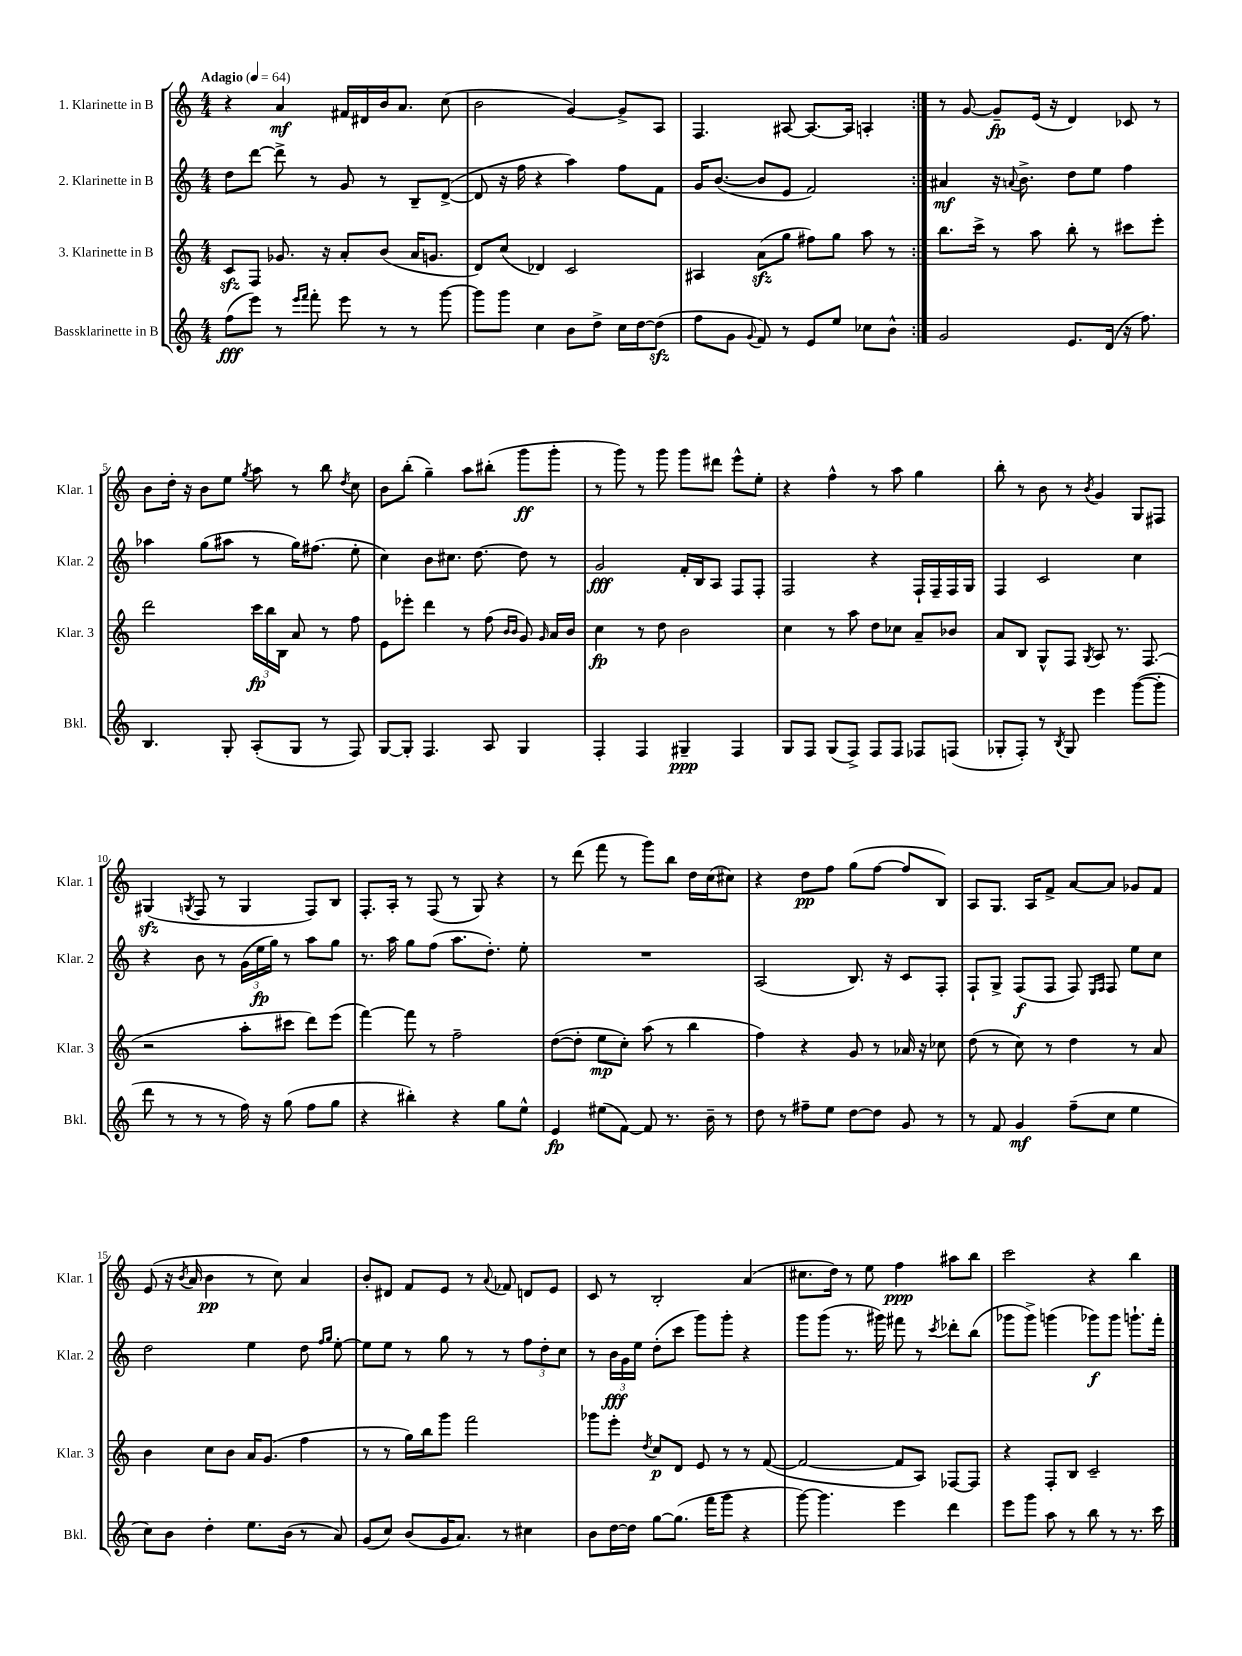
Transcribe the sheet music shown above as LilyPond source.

<<
\new StaffGroup <<
\new Staff = "s0" \with { instrumentName = "1. Klarinette in B" shortInstrumentName = "Klar. 1" } {
    \clef treble \key c \major \numericTimeSignature \time 4/4 \tempo "Adagio" 4 = 64
    \autoBeamOff \repeat volta 2 { r4 a'4\mf fis'16[ dis'16 b'16 a'8.] c''8( |
    b'2 g'4~) g'8[-> a8] |
    f4. ais8~ ais8.[~ ais16] a4-. | }
    r8 g'8~ g'8[--\fp e'16]( r16 d'4) ces'8 r8 |
    b'8[ d''16]-. r16 b'8[ e''8] \acciaccatura { g''8 } a''8 r8 b''8 \acciaccatura { d''8 } c''8 |
    b'8[ b''8]-.( g''4--) a''8[ bis''8]-.( g'''8[\ff g'''8]-. |
    r8 g'''8) r8 g'''8 g'''8[ dis'''8] e'''8[-^ e''8]-. |
    r4 f''4-^ r8 a''8 g''4 |
    b''8-. r8 b'8 r8 \acciaccatura { b'8 } g'4 g8[ fis8] |
    gis4\sfz( \acciaccatura { g8 } f8 r8 g4 f8[) b8] |
    f8.[-. a16]-. r8 f8( r8 g8) r4 |
    r8 d'''8( f'''8 r8 g'''8[) b''8] d''16[ c''16( cis''8]) |
    r4 d''8[\pp f''8] g''8[( f''8]~ f''8[ b8]) |
    a8[ g8.] a16[ f'8]-> a'8[~ a'8] ges'8[ f'8] |
    e'8( r16 \acciaccatura { b'8 } a'16 b'4\pp r8 c''8) a'4 |
    b'8[-. dis'8] f'8[ e'8] r8 \appoggiatura { a'8 } fes'8 d'8[ e'8] |
    c'8 r8 b2-. a'4( |
    cis''8.[ d''16]) r8 e''8 f''4\ppp ais''8[ b''8] |
    c'''2 r4 b''4 \bar "|." |
}
\new Staff = "s1" \with { instrumentName = "2. Klarinette in B" shortInstrumentName = "Klar. 2" } {
    \clef treble \key c \major \numericTimeSignature \time 4/4
    \autoBeamOff \repeat volta 2 { d''8[ d'''8]~ d'''8-> r8 g'8 r8 b8[-- d'8]~->( |
    d'8 r16 f''16 r4 a''4) f''8[ f'8] |
    g'16[ b'8.]~( b'8[ e'8] f'2) | }
    ais'4\mf r16 \appoggiatura { a'8 } b'8.-> d''8[ e''8] f''4 |
    aes''4 g''8[( ais''8] r8 g''16[) fis''8.]( e''8-. |
    c''4) b'8[ cis''8.] d''8.~ d''8 r8 |
    g'2\fff f'16[-. b16 a8] f8[ f8]-. |
    f2 r4 f16[-! f16-- f16 g16] |
    f4 c'2 c''4 |
    r4 b'8 r8 \tuplet 3/2 { g'16[( e''16\fp g''16]) } r8 a''8[ g''8] |
    r8. a''16 g''8[ f''8]( a''8.[ d''8.]-.) e''8-. |
    R1 |
    a2( b8.) r16 c'8[ f8]-. |
    f8[-! g8]-> f8[\f( f8] f8) \grace { e16[ f16] } f8 e''8[ c''8] |
    d''2 e''4 d''8 \grace { f''16[ g''16] } e''8~-. |
    e''8[ e''8] r8 g''8 r8 r8 \tuplet 3/2 { f''8[ d''8-. c''8] } |
    r8 \tuplet 3/2 { b'16[\fff g'16 e''16] } d''8[-.( c'''8] g'''8[) g'''8]-. r4 |
    g'''8[ g'''8]( r8. gis'''16) fis'''8 r8 \acciaccatura { c'''8 } des'''8[-. b''8]( |
    ges'''8[ ges'''8]->) g'''4( ges'''8[\f) ges'''8] g'''8.[-! f'''16]-. \bar "|." |
}
\new Staff = "s2" \with { instrumentName = "3. Klarinette in B" shortInstrumentName = "Klar. 3" } {
    \clef treble \key c \major \numericTimeSignature \time 4/4
    \autoBeamOff \repeat volta 2 { c'8[\sfz f8] ges'8. r16 a'8[-. b'8]( a'16[ g'8.] |
    d'8[) c''8]( des'4) c'2 |
    ais4 a'8[\sfz( g''8] fis''8[) g''8] a''8 r8 | }
    b''8.[ c'''16]-> r8 a''8 b''8-. r8 cis'''8[ e'''8]-. |
    d'''2 \tuplet 3/2 { c'''16[\fp b''16 b16] } a'8 r8 f''8 |
    e'8[ ees'''8]-. d'''4 r8 f''8( \grace { b'16[ b'16] } g'8) \grace { g'16 } a'16[ b'16] |
    c''4\fp r8 d''8 b'2 |
    c''4 r8 a''8 d''8[ ces''8] a'8[-- bes'8] |
    a'8[ b8] g8[-^ f8] \acciaccatura { g8 } a8 r8. f8.( |
    r2 a''8[-. cis'''8] d'''8[) e'''8]( |
    f'''4~) f'''8 r8 f''2-- |
    d''8[~( d''8]-. e''8[\mp c''8]-.) a''8( r8 b''4 |
    f''4) r4 g'8 r8 aes'16 r16 ces''8 |
    d''8( r8 c''8) r8 d''4 r8 a'8 |
    b'4 c''8[ b'8] a'16[ g'8.]( f''4 |
    r8 r8 g''16[) b''16 g'''8] f'''2 |
    ges'''8[ e'''8]-. \acciaccatura { d''8 } c''8[\p d'8] e'8 r8 r8 f'8~( |
    f'2~ f'8[ a8]) fes8[~ fes8] |
    r4 f8[-. b8] c'2-- \bar "|." |
}
\new Staff = "s3" \with { instrumentName = "Bassklarinette in B" shortInstrumentName = "Bkl." } {
    \clef treble \key c \major \numericTimeSignature \time 4/4
    \autoBeamOff \repeat volta 2 { f''8[\fff( e'''8]) r8 \grace { e'''16[ f'''16] } f'''8-. e'''8 r8 r8 g'''8~ |
    g'''8[ g'''8] c''4 b'8[ d''8]-> c''16[ d''16~ d''8]\sfz( |
    f''8[ g'8] \appoggiatura { g'8 } f'8) r8 e'8[ e''8] ces''8[ b'8]-^ | }
    g'2 e'8.[ d'16]( r16 f''8.) |
    b4. g8-. a8[-.( g8] r8 f8) |
    g8[~ g8]-. f4. a8 g4 |
    f4-. f4 gis4--\ppp f4 |
    g8[ f8] g8[( f8]->) f8[ f8] fes8[ f8]( |
    ges8[-. f8]-.) r8 \acciaccatura { b8 } ges8 e'''4 g'''8[~( g'''8]-. |
    d'''8 r8 r8 r8 f''16) r16 g''8( f''8[ g''8] |
    r4 bis''4-.) r4 g''8[ e''8]-^ |
    e'4\fp eis''8[( f'8]~) f'8 r8. b'16-- r8 |
    d''8 r8 fis''8[-- e''8] d''8[~ d''8] g'8 r8 |
    r8 f'8 g'4\mf f''8[--( c''8] e''4 |
    c''8[) b'8] d''4-. e''8.[ b'16]( r8 a'8) |
    g'8[( c''8]) b'8[( g'16 a'8.]) r8 cis''4 |
    b'8[ d''16~ d''16] g''8[~ g''8.]( f'''16[ g'''8] r4 |
    g'''8~) g'''4. e'''4 d'''4 |
    e'''8[ g'''8] a''8 r8 b''8 r8 r8. c'''16 \bar "|." |
}
>>
>>
